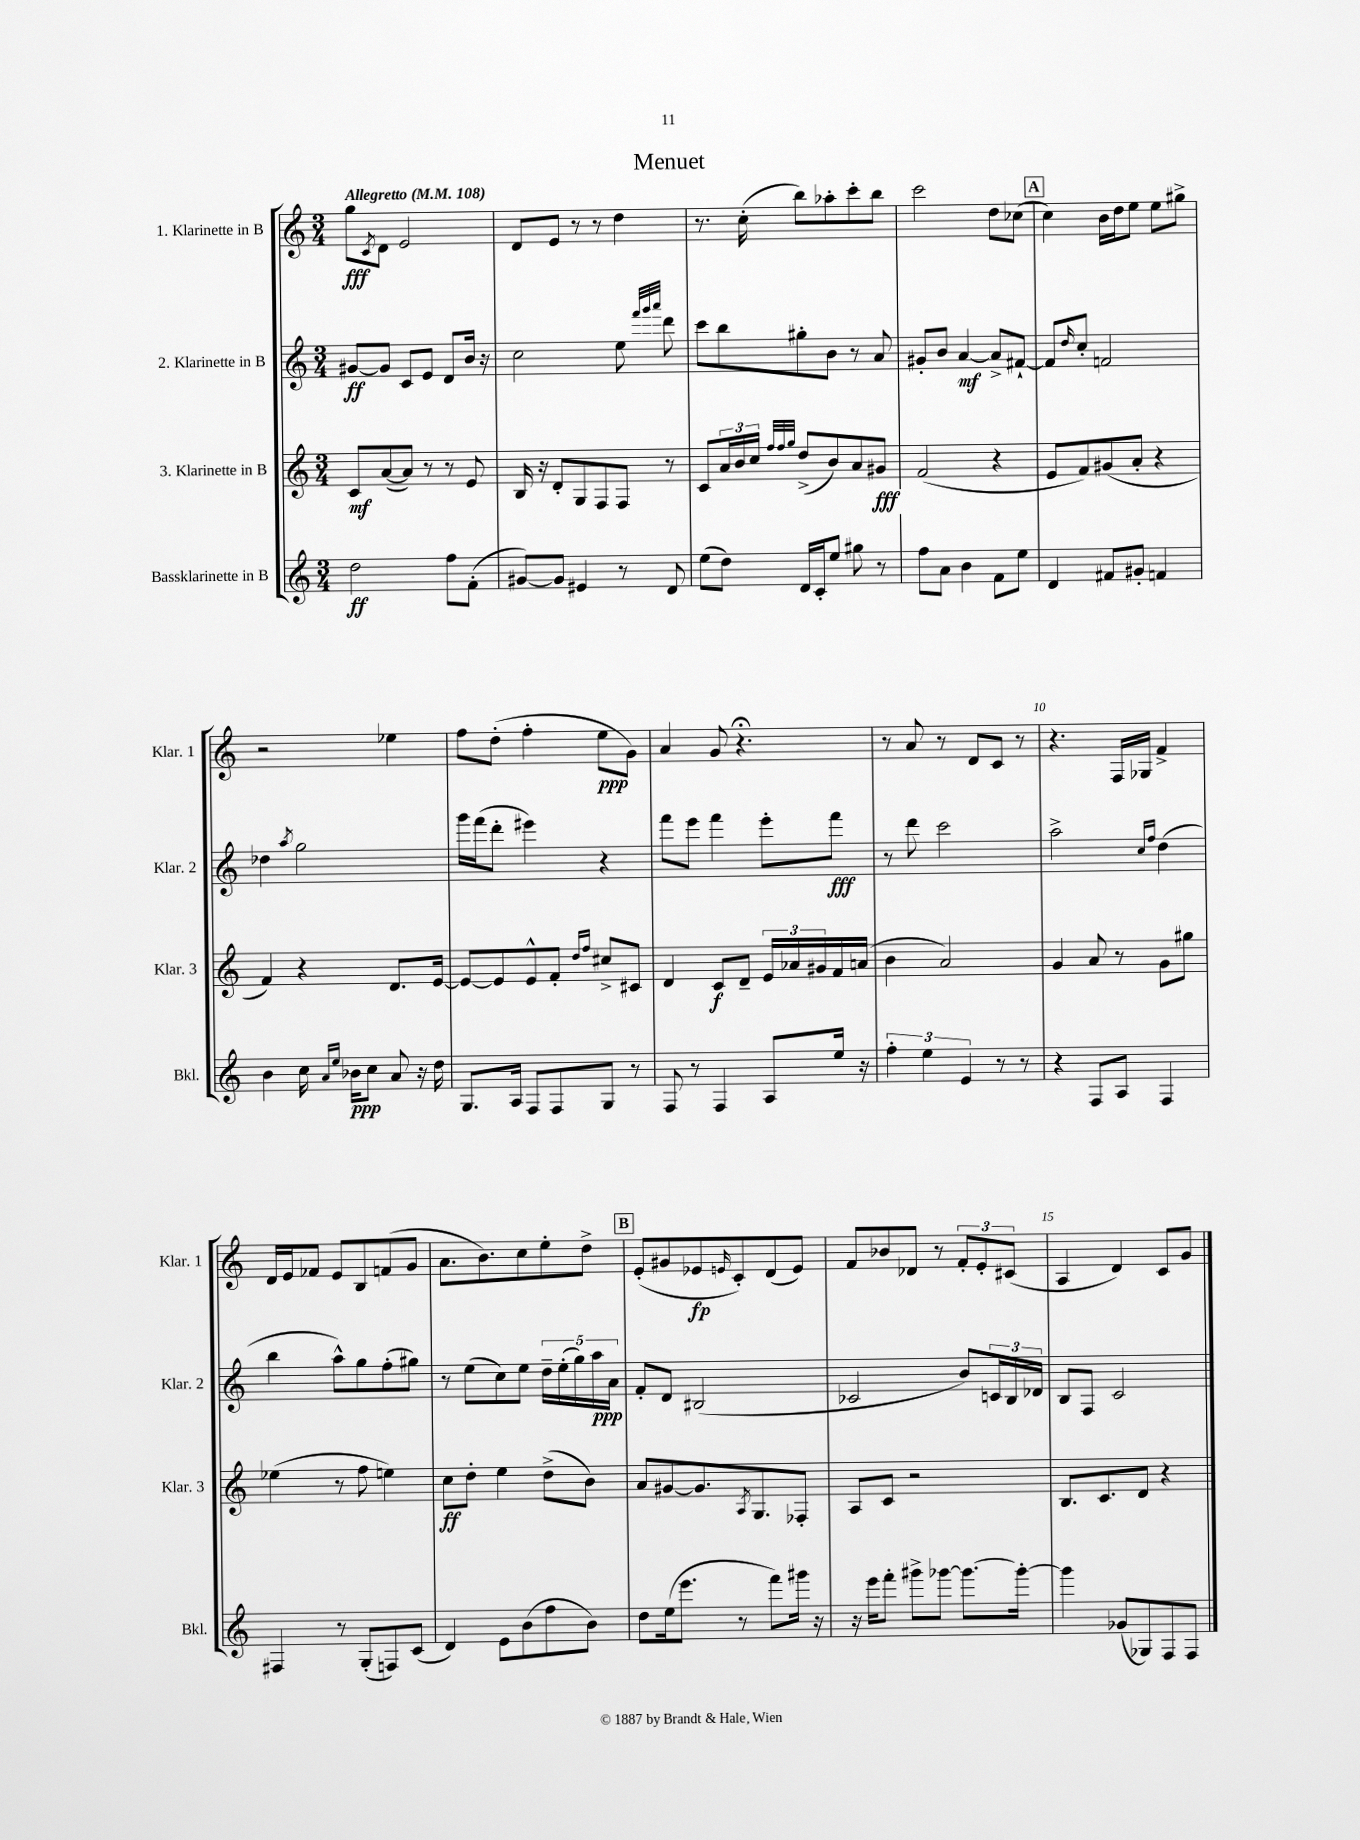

**kern	**kern	**kern	**kern
*staff4	*staff3	*staff2	*staff1
*clefG2	*clefG2	*clefG2	*clefG2
*k[]	*k[]	*k[]	*k[]
*M3/4	*M3/4	*M3/4	*M3/4
*MM108	*MM108	*MM108	*MM108
2dd	8c	[8g#	8gg
.	.	.	8qc
.	([8a	8g#]	8d
.	8a])	8c	2e
.	8r	8e	.
8ff	8r	8d	.
(8f'	8e	16b	.
.	.	16r	.
=	=	=	=
[8g#)	16B	2cc	8d
.	16r	.	.
8g#]	8d'	.	8e
4e#	8G	.	8r
.	8F	.	8r
8r	8F	8ee	4dd
.	.	32qqfff	.
.	.	32qqggg	.
.	.	32qqaaa	.
8d	8r	8ddd	.
=	=	=	=
(8ee	8c	8ccc	8.r
8dd)	24a	8bb	.
.	24b	.	.
.	.	.	(16cc'
.	24cc	.	.
.	32qqff	.	.
.	32qqff	.	.
.	32qqgg	.	.
16d	(8dd^	8gg#'	8bb)
16c'	.	.	.
8ee	8b)	8b	8aa-'
8gg#	8a	8r	8ccc'
8r	8g#	8a	8bb
=	=	=	=
8ff	(2f	8g#'	2ccc
8a	.	8b	.
4b	.	[4a	.
8f	4r	8a^]	8dd
8ee	.	[8f#`	(8cc-
=	=	=	=
4d	8e	8f#]	4cc)
.	.	16qqdd	.
.	8f)	8cc'	.
8f#	(8g#	2f	16b
.	.	.	16dd
8g#'	8a'	.	8ee
4f	4r	.	8ee
.	.	.	8gg#^
=	=	=	=
4b	4f)	4dd-	2r
.	.	8qaa	.
16cc	4r	2gg	.
16qqa	.	.	.
16qqee	.	.	.
16b-	.	.	.
8cc	.	.	.
8a	8.d	.	4ee-
16r	.	.	.
16dd	[16e	.	.
=	=	=	=
8.G	8e_	16ggg	8ff
.	.	(16fff	.
.	8e]	8ddd'	(8dd'
16A	.	.	.
8F	8e^^	4eee#)	4ff'
8F	8f'	.	.
.	16qqdd	.	.
.	16qqff	.	.
8G	8cc#^	4r	8ee
8r	8c#	.	8g)
=	=	=	=
8F	4d	8fff	4a
8r	.	8eee	.
4F	8c	4fff	8g
.	8d~	.	4.r;
8A	24e	8eee'	.
.	24a-	.	.
.	24g#	.	.
16ee	16f	8fff	.
16r	(16a	.	.
=	=	=	=
6ff'	4b	8r	8r
.	.	8ddd	8a
6ee	.	.	.
.	2a)	2ccc	8r
6e	.	.	.
.	.	.	8d
8r	.	.	8c
8r	.	.	8r
=	=	=	=
4r	4g	2aa^	4.r
8F	8a	.	.
8A	8r	.	16F
.	.	.	16G-
.	.	16qqcc	.
.	.	16qqff	.
4F	8g	(4dd	4f^
.	8gg#	.	.
=	=	=	=
4F#	(4ee-	4bb	16d
.	.	.	16e
.	.	.	8f-
8r	8r	8aa^^)	8e
(8G'	8ff	8gg	8B
8F)	4ee)	(8ff'	(8f
(8c	.	8gg#)	8g
=	=	=	=
4d)	8cc	8r	8.a
.	8dd'	(8ee	.
.	.	.	8.b)
8e	4ee	8cc)	.
(8b	.	8ee	8cc
8ff	(8dd^	20dd~	8ee'
.	.	(20ee'	.
.	.	20gg)	.
8b)	8b)	.	8dd^
.	.	20aa	.
.	.	20a	.
=	=	=	=
8dd	8a	8f'	(8e'
(16ee	[8g#	8d	8g#
8.eee	.	.	.
.	8.g#]	(2B#	8e-
.	.	.	16qqe
8r	.	.	8c')
.	8qA	.	.
.	8.G	.	.
8fff)	.	.	(8d
16ggg#	8F-'	.	8e)
16r	.	.	.
=	=	=	=
16r	8A	2c-	8f
16eee	.	.	.
8fff'	8c	.	8b-
8ggg#^	2r	.	8d-
[8ggg-	.	.	8r
8.ggg-_	.	8b)	12f'
.	.	.	12e'
.	.	24c	.
.	.	24B	(12c#
16ggg-'_	.	.	.
.	.	24d-	.
=	=	=	=
4ggg-]	8.B	8B	4A
.	.	8F	.
.	8.c	.	.
(8g-	.	2c	4d)
8G-)	8d	.	.
8F	4r	.	8c
8F	.	.	8g
==	==	==	==
*-	*-	*-	*-
